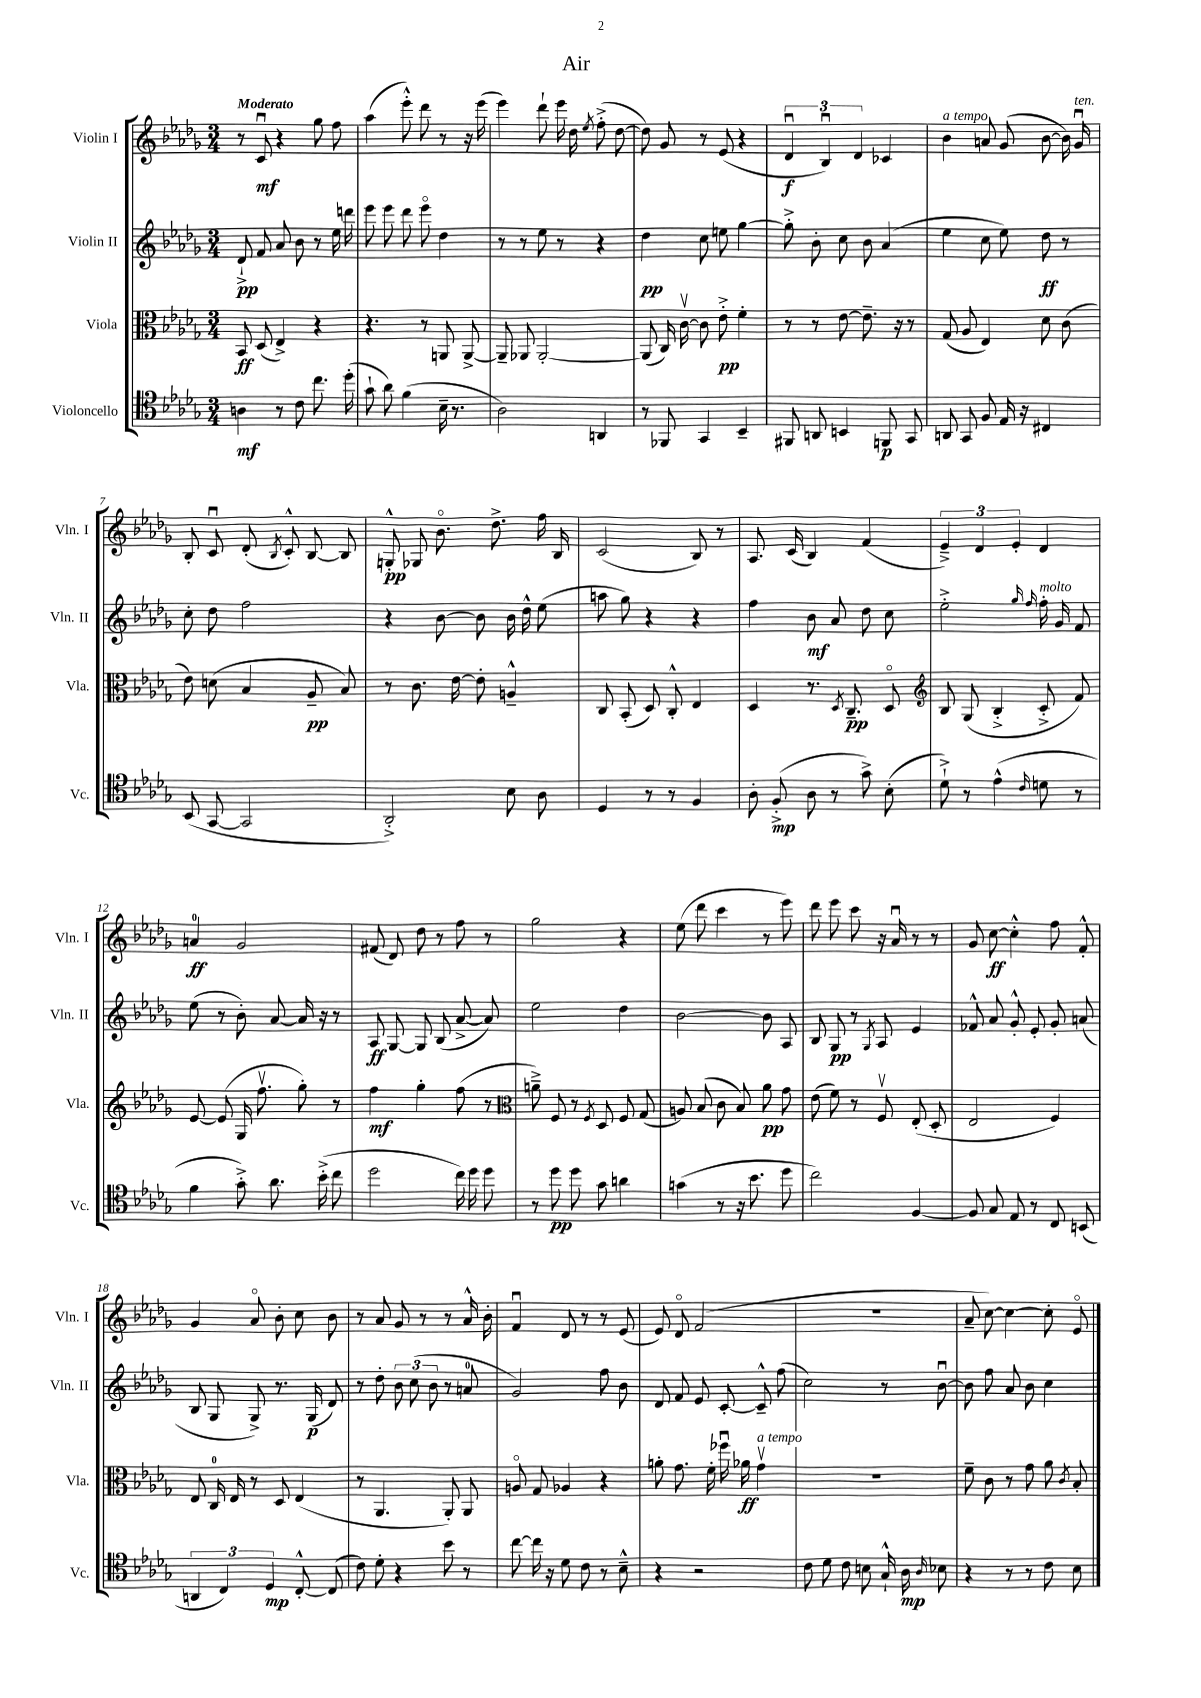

**kern	**kern	**kern	**kern
*staff4	*staff3	*staff2	*staff1
*clefC4	*clefC3	*clefG2	*clefG2
*k[b-e-a-d-g-]	*k[b-e-a-d-g-]	*k[b-e-a-d-g-]	*k[b-e-a-d-g-]
*M3/4	*M3/4	*M3/4	*M3/4
4A	8BB-	8d-`^	8r
.	(8D-	8f	8cu
8r	4E-^)	8a-	4r
8c	.	8b-	.
8.cc	4r	8r	8gg-
.	.	16ee-	8ff
(16dd-'	.	16ddd	.
=	=	=	=
8g-`	4.r	8eee-	(4aa-
8a-)	.	8eee-	.
(4f	.	8ddd-	8eee-'^^)
.	8r	8eee-o	8ddd-
16B-~	8AA	4dd-	8r
8.r	.	.	.
.	[8AA^	.	16r
.	.	.	(16eee-
=	=	=	=
2A-)	8AA~]	8r	4eee-)
.	8AA-	8r	.
.	[2AA-'	8ee-	8ddd-`
.	.	8r	16eee-
.	.	.	16dd-
.	.	.	8qee-
4AA	.	4r	(8ff'^
.	.	.	[8dd-
=	=	=	=
8r	(8AA-]	4dd-	8dd-])
8FF-	16C)	.	8g-
.	[16cv	.	.
4GG-	8c]	8cc	8r
.	8e-'^	8ee	(8e-
4BB-~	4f'	[4gg-	4r
=	=	=	=
8FF#	8r	8gg-'^]	6d-u
8AA	8r	8b-'	.
.	.	.	6B-u)
4BB	[8e-	8cc	.
.	.	.	6d-
.	8.e-~]	8b-	.
8FF	.	(4a-	4c-
.	16r	.	.
8GG-	8r	.	.
=	=	=	=
8AA	(8G-	4ee-	4b-
8GG-	8A-	.	.
8F	4E-)	8cc	8a
16E-	.	8ee-)	(8g-
16r	.	.	.
4C#	8d-	8dd-	[8b-
.	(8c	8r	16b-])
.	.	.	16g-u
=	=	=	=
(8BB-	8e-)	8cc'	8B-'
[8GG-	(8d	8dd-	8cu
2GG-]	4B-	2ff	(8d-'
.	.	.	8qB-
.	.	.	8c'^^)
.	8A-~	.	[8B-
.	8B-)	.	8B-]
=	=	=	=
2AA-'^)	8r	4r	8G'^^
.	8.c	.	8G-
.	.	[8b-	8.b-o
.	[16e-	.	.
.	8e-']	8b-]	.
.	.	.	8.dd-^
8B-	4A~^^	16b-	.
.	.	16dd-^^	.
8A-	.	(8ee-	16ff
.	.	.	16B-
=	=	=	=
4D-	8C	8aa	(2c
.	(8BB-'	8gg-)	.
8r	8D-)	4r	.
8r	8C'^^	.	.
4F	4E-	4r	8B-)
.	.	.	8r
=	=	=	=
8A-'	4D-	4ff	8.A-
(8F'^	.	.	.
.	.	.	(16c
8A-	8.r	8b-	4B-)
8r	.	8a-	.
.	8qD-	.	.
.	8.C~	.	.
8g-^)	.	8dd-	(4f
(8B-'	8D-o	8cc	.
=	=	=	=
*	*clefG2	*	*
8d-`^)	8B-	2ee-'^	6e-~^)
8r	(8G-	.	.
.	.	.	6d-
(4e-^^	4B-'^	.	.
.	.	.	6e-'
.	.	16qqgg-	.
16qqc	.	16qqff	.
8d	8c'^	16ff'	4d-
.	.	16g-	.
8r	8f)	8f	.
=	=	=	=
4f	[8e-	(8ee-	4a
.	(8e-]	8r	.
8g-'^)	16G-	8b-')	2g-
.	8.ffv	.	.
8.a-	.	[8a-	.
.	8gg-')	16a-]	.
(16b-'^	.	16r	.
8cc	8r	8r	.
=	=	=	=
2dd-	4ff	8A-	(8f#
.	.	[8G-	8d-)
.	4gg-'	8G-]	8dd-
.	.	(8B-	8r
16cc)	(8ff	[8a-^	8ff
16dd-	.	.	.
8dd-	8r	8a-])	8r
=	=	=	=
*	*clefC3	*	*
8r	8a~^)	2ee-	2gg-
8dd-	8F	.	.
8dd-	8r	.	.
.	8qF	.	.
8g-	8D-	.	.
4a	8F	4dd-	4r
.	(8G-	.	.
=	=	=	=
(4g	8A)	[2b-	(8ee-
.	(8B-	.	8ddd-
8r	8c	.	4ccc
16r	8B-)	.	.
8.b-	.	.	.
.	8a-	8b-]	8r
8dd-	8g-	8A-	8eee-)
=	=	=	=
2cc)	(8e-	8B-	8ddd-
.	8f)	8G-	8eee-
.	8r	8r	8ccc
.	.	8qG-	.
.	8Fv	8A-	16r
.	.	.	16a-u
[4F	(8E-'	4e-	8r
.	8D-'	.	8r
=	=	=	=
8F]	2E-	8f-^^	8g-
8G-	.	8a-	[8cc
8E-	.	8g-'^^	4cc'^^]
8r	.	8e-'	.
8C	4F)	8g-'	8ff
(8BB	.	(8a	8f'^^
=	=	=	=
6AA	8E-	8B-	4g-
.	16C	8G-	.
6C)	.	.	.
.	16E-	.	.
.	8r	8G-^)	8a-o
6D-	.	.	.
.	8D-	8.r	8b-'
[8C'^^	(4E-	.	8cc
.	.	(16G-	.
(8C]	.	8d-)	8b-
=	=	=	=
8c)	8r	8r	8r
8d-'	4.AA-	8dd-'	8a-
4r	.	12b-	8g-
.	.	(12cc	.
.	.	.	8r
.	.	12b-	.
8b-	8AA-')	8r	8r
8r	8AA-	8a	16a-^^
.	.	.	16b-'
=	=	=	=
[8cc	8Ao	2g-)	4fu
16cc]	8G-	.	.
16r	.	.	.
8d-	4A-	.	8d-
8c	.	.	8r
8r	4r	8ff	8r
8B-~^^	.	8b-	(8e-
=	=	=	=
4r	8a'	8d-	8e-)
.	8.g-	8f	8d-o
2r	.	8e-	(2f
.	16f'	.	.
.	16ff-u	[8c'	.
.	16a-	.	.
.	4g-v	8c~^^]	.
.	.	(8ff	.
=	=	=	=
8c	2.r	2cc)	2.r
8d-	.	.	.
8c	.	.	.
8B	.	.	.
16G-`^^	.	8r	.
16A-	.	.	.
16qqA-	.	.	.
8B-	.	[8b-u	.
=	=	=	=
4r	8f~	8b-]	8a-~
.	8c	8ff	[8cc)
8r	8r	8a-	4cc_
8r	8g-	8b-	.
8c	8a-	4cc	8cc']
.	8qc	.	.
8B-	8B-'	.	8e-o
==	==	==	==
*-	*-	*-	*-
